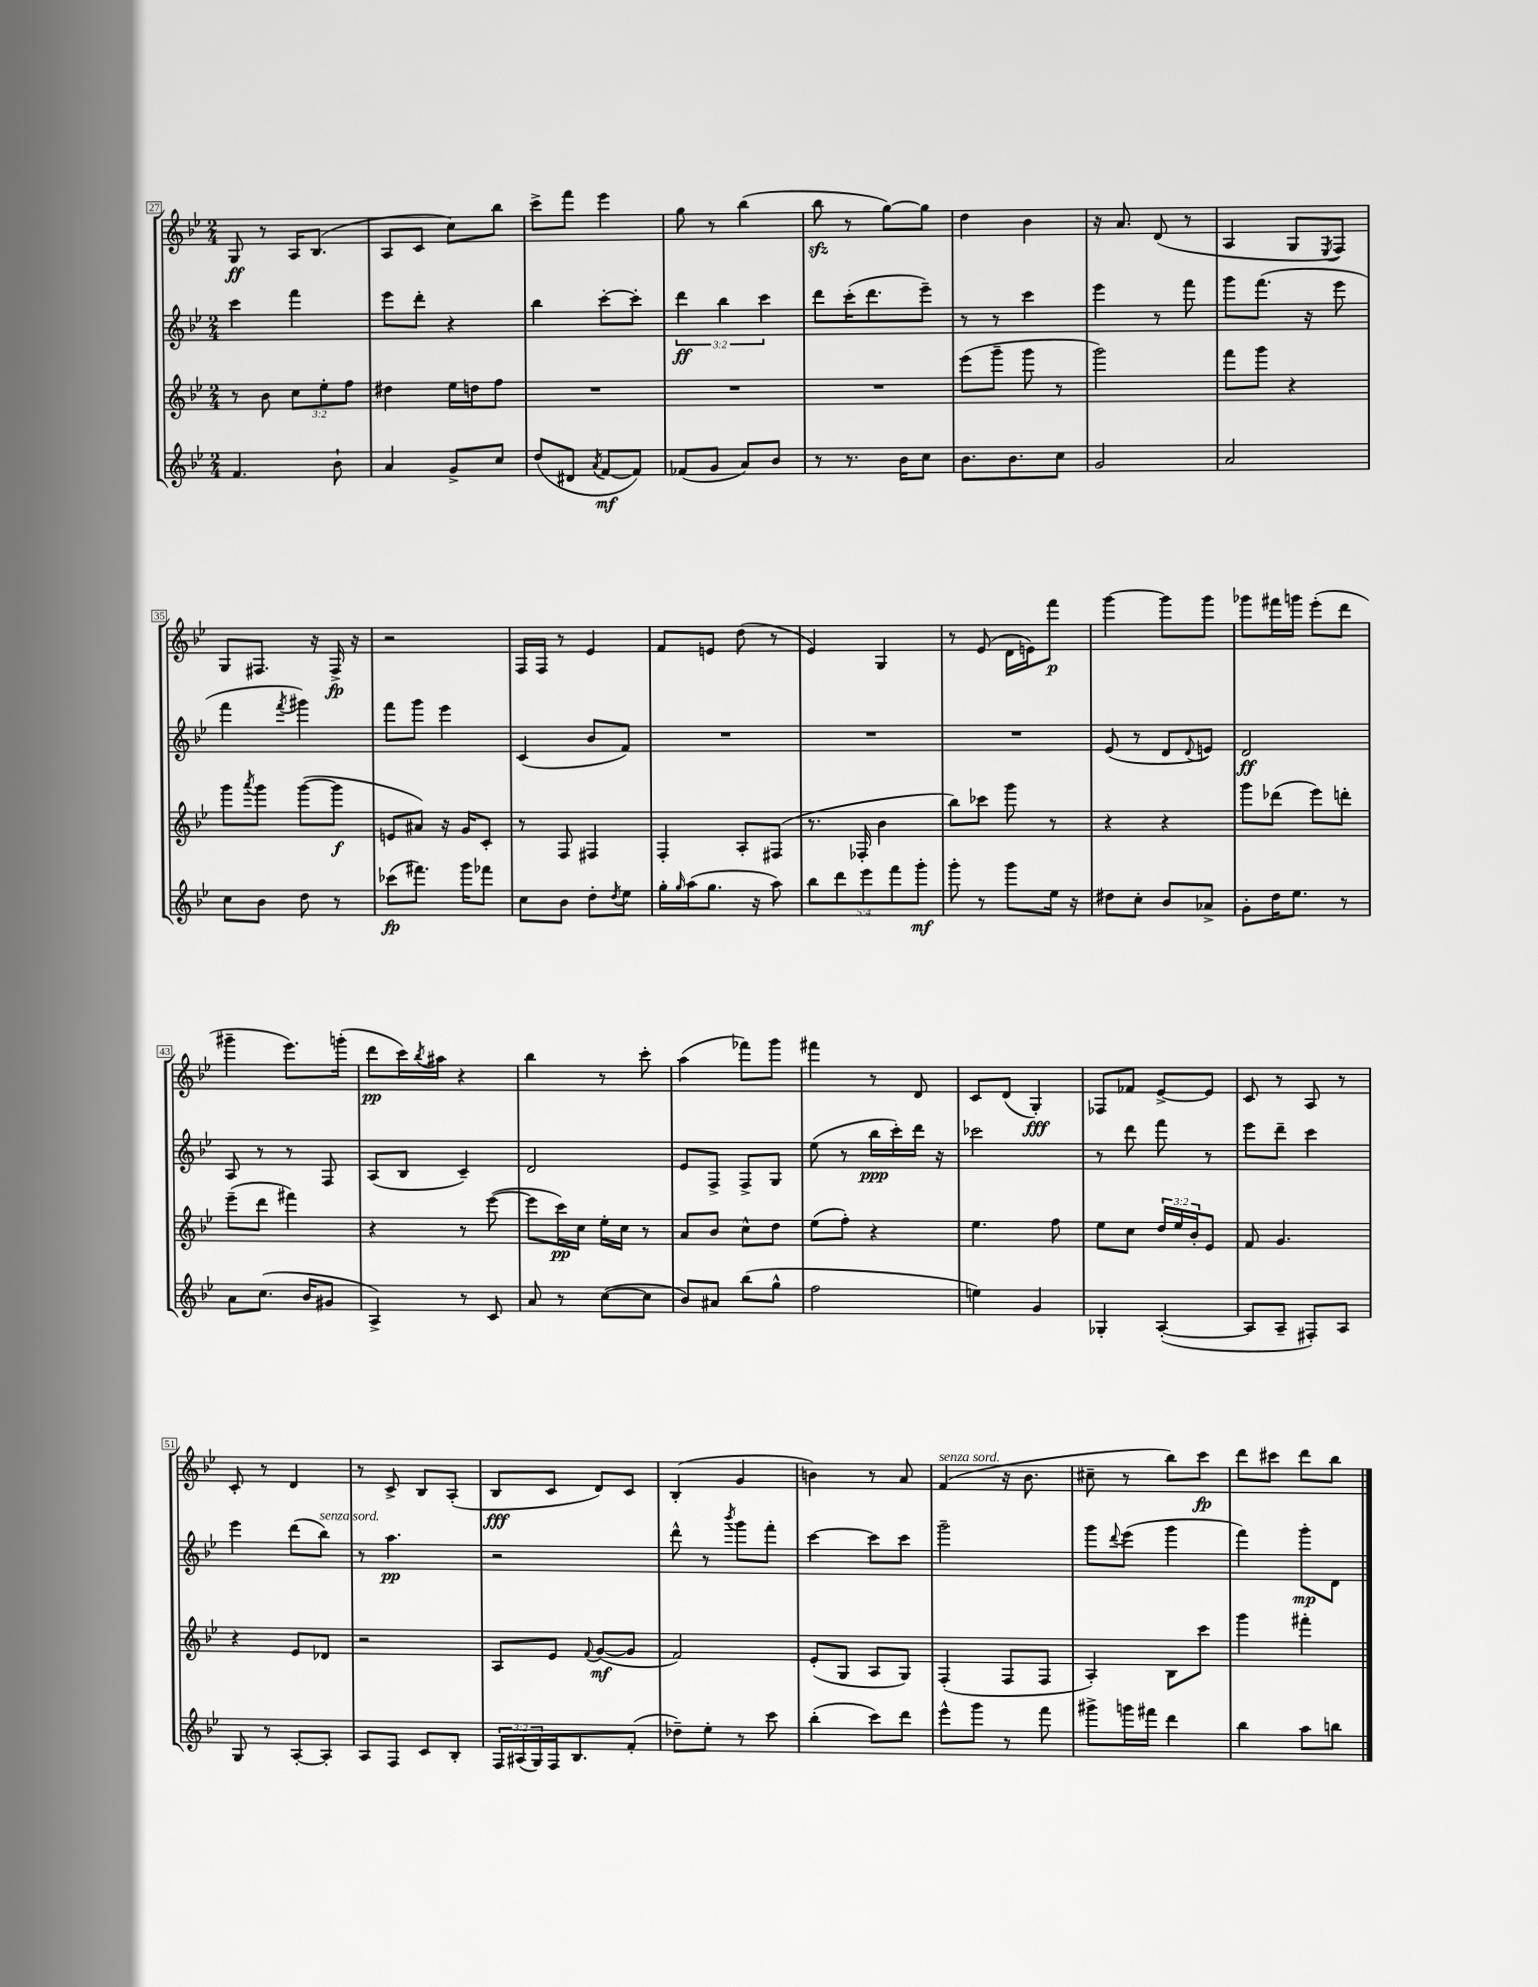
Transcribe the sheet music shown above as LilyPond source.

<<
\new StaffGroup <<
\new Staff = "s0" {
    \clef treble \key bes \major \numericTimeSignature \time 2/4
    g8\ff r8 a16 bes8.( |
    a8 c'8 c''8) bes''8 |
    c'''8-> f'''8 ees'''4 |
    g''8 r8 bes''4( |
    bes''8\sfz r8 g''8~) g''8 |
    d''4 bes'4 |
    r16 a'8. d'8( r8 |
    a4 g8 \acciaccatura { ees8 } f8) |
    g8 fis8. r16 fis16->\fp r16 |
    r2 |
    f16 f16 r8 ees'4 |
    f'8 e'8 d''8( r8 |
    ees'4) g4 |
    r8 ees'8( d'16 e'16) f'''8\p |
    g'''4~ g'''8 g'''8 |
    ges'''8 fis'''16 g'''16 ees'''8-.( d'''8 |
    gis'''4-- ees'''8.) g'''16-.( |
    d'''8\pp c'''16) \acciaccatura { bes''8 } ais''16 r4 |
    bes''4 r8 c'''8-. |
    a''4( fes'''8) g'''8 |
    fis'''4 r8 d'8 |
    c'8 d'8( g4-.\fff) |
    fes8 fes'8 ees'8~-> ees'8 |
    c'8 r8 a8 r8 |
    c'8-. r8 d'4 |
    r8 c'8-> bes8 a8-.( |
    bes8\fff c'8 d'8) c'8 |
    bes4-.( g'4 |
    b'4) r8 a'8 |
    f'4^\markup { \italic "senza sord." }( r16 bes'8. |
    cis''8-- r8 bes''8) c'''8\fp |
    d'''8 cis'''8 d'''8 bes''8 \bar "|." |
}
\new Staff = "s1" {
    \clef treble \key bes \major \numericTimeSignature \time 2/4 \override Staff.TupletNumber.text = #tuplet-number::calc-fraction-text
    c'''4 f'''4 |
    ees'''8 d'''8-. r4 |
    bes''4 c'''8~-. c'''8-. |
    \tuplet 3/2 { d'''4\ff bes''4 c'''4 } |
    d'''8 c'''16-.( d'''8. ees'''8--) |
    r8 r8 c'''4 |
    ees'''4 r8 f'''8 |
    g'''8 f'''8.( r16 ees'''8 |
    f'''4 \acciaccatura { f'''8 } gis'''4) |
    f'''8 g'''8 ees'''4 |
    c'4( bes'8 f'8) |
    R2 |
    R2 |
    R2 |
    ees'8( r8 d'8 \appoggiatura { d'8 } e'8) |
    d'2\ff |
    a8 r8 r8 f8 |
    a8( bes8 c'4--) |
    d'2 |
    ees'8 f8-> f8-> g8 |
    ees''8( r8 bes''16\ppp c'''16-.) d'''16 r16 |
    ces'''2 |
    r8 d'''8 f'''8 r8 |
    ees'''8 d'''8-- c'''4 |
    ees'''4 d'''8( bes''8^\markup { \italic "senza sord." }) |
    r8 a''4.\pp |
    r2 |
    d'''8-^ r8 \acciaccatura { bes'''8 } g'''8 f'''8-. |
    c'''4~ c'''8 c'''8 |
    g'''2-- |
    g'''8 \appoggiatura { d'''8 } ees'''8( g'''4 |
    f'''4) g'''8-.\mp d'8 \bar "|." |
}
\new Staff = "s2" {
    \clef treble \key bes \major \numericTimeSignature \time 2/4 \override Staff.TupletNumber.text = #tuplet-number::calc-fraction-text
    r8 bes'8 \tuplet 3/2 { c''8 ees''8-. f''8 } |
    dis''4 ees''16 d''16 f''8 |
    R2 |
    R2 |
    R2 |
    ees'''8( g'''8-- g'''8 r8 |
    g'''2) |
    f'''8 g'''8 r4 |
    g'''8 \acciaccatura { a'''8 } g'''8 g'''8~( g'''8\f |
    e'8 ais'8) r16 g'16 c'8-. |
    r8 f8 fis4 |
    f4-. a8-. fis8( |
    r8. fes16-. bes'4 |
    bes''8) ces'''8 g'''8 r8 |
    r4 r4 |
    g'''8 des'''8( ees'''8) d'''8-. |
    ees'''8--( d'''8 fis'''4) |
    r4 r8 ees'''8~( |
    ees'''8 c'''16\pp) c''16 ees''16-. c''16 r8 |
    a'8 bes'8 c''8-^ d''8 |
    ees''8( f''8-.) r4 |
    ees''4. f''8 |
    ees''8 c''8 \tuplet 3/2 { d''16 ees''16 bes'16-. } ees'8 |
    f'8 g'4. |
    r4 ees'8 des'8 |
    r2 |
    a8 ees'8 \appoggiatura { f'8 } g'8~\mf( g'8 |
    f'2) |
    ees'8-.( g8 a8 g8) |
    f4-.( f8 f8 |
    a4-.) bes8 c'''8 |
    g'''4 fis'''4-. \bar "|." |
}
\new Staff = "s3" {
    \clef treble \key bes \major \numericTimeSignature \time 2/4 \override Staff.TupletNumber.text = #tuplet-number::calc-fraction-text
    f'4. bes'8-! |
    a'4 g'8-> c''8 |
    d''8( dis'8 \acciaccatura { a'8 } f'8~\mf f'8) |
    fes'8( g'8 a'8) bes'8 |
    r8 r8. bes'16 c''8 |
    bes'8. bes'8. c''8 |
    g'2 |
    a'2 |
    c''8 bes'8 d''8 r8 |
    ces'''8\fp( fis'''8.) g'''16 fes'''8 |
    c''8 bes'8 d''8-. \acciaccatura { d''8 } ees''8 |
    g''16-. \grace { g''16 } a''16( g''8. r16 a''8) |
    \tuplet 5/4 { bes''8 d'''8 ees'''8 f'''8 g'''8-.\mf } |
    g'''8-. r8 g'''8 ees''16 r16 |
    dis''8 c''8-. bes'8 aes'8-> |
    g'8-. d''16 ees''8. r8 |
    a'8 c''8.( bes'16 gis'8 |
    a4->) r8 c'8 |
    a'8 r8 c''8~( c''8 |
    bes'8) ais'8 bes''8( g''8-^ |
    f''2 |
    e''4) g'4 |
    ges4-. a4~-.( |
    a8 a8-- fis8-.) a8 |
    g8 r8 a8~-. a8-. |
    a8 f8 c'8 bes8-. |
    \tuplet 3/2 { f16 ais16( g16) } f16 bes8. f'8-.( |
    des''8--) ees''8-. r8 c'''8 |
    bes''4-.( c'''8) d'''8 |
    ees'''8-^ g'''8 r8 f'''8 |
    gis'''8-> g'''16 fis'''16 d'''4 |
    bes''4 a''8 b''8 \bar "|." |
}
>>
>>
\layout { \context { \Score currentBarNumber = #27 \override BarNumber.stencil = #(make-stencil-boxer 0.1 0.3 ly:text-interface::print) } }
